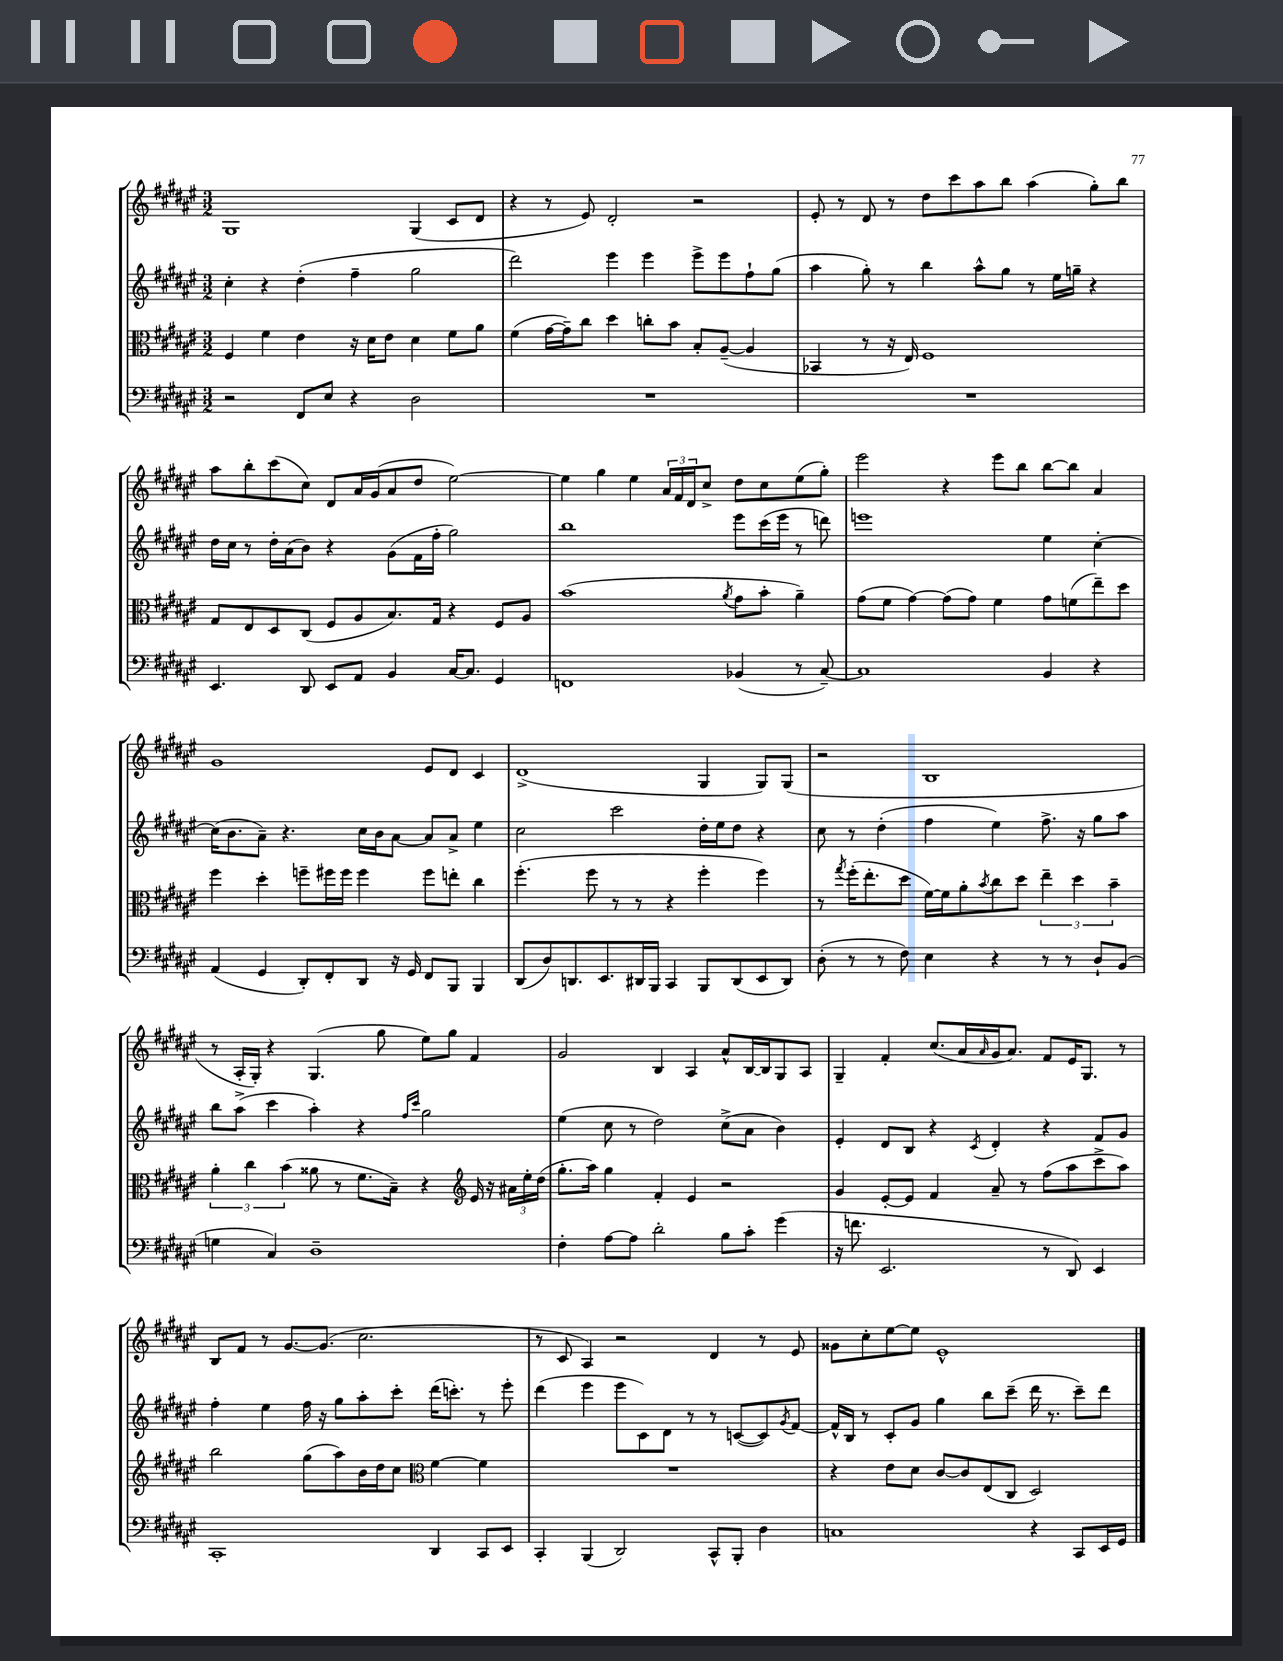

**kern	**kern	**kern	**kern
*staff4	*staff3	*staff2	*staff1
*clefF4	*clefC3	*clefG2	*clefG2
*k[f#c#g#d#a#e#]	*k[f#c#g#d#a#e#]	*k[f#c#g#d#a#e#]	*k[f#c#g#d#a#e#]
*M3/2	*M3/2	*M3/2	*M3/2
2r	4F#	4cc#'	1G#
.	4f#	4r	.
8FF#	4e#	(4dd#'	.
8E#	.	.	.
4r	16r	4ff#~	.
.	16d#	.	.
.	8e#	.	.
2D#	4d#	2gg#	(4G#
.	8f#	.	8c#
.	8a#	.	8d#
=	=	=	=
1.r	(4f#	2ddd#)	4r
.	[16g#	.	8r
.	16g#~])	.	.
.	8cc#	.	8e#)
.	4dd#	4eee#	2d#'
.	8cc'	4eee#	.
.	8b	.	.
.	8B'	8eee#^	2r
.	([8A#~	8eee#	.
.	4A#]	8ff#`	.
.	.	(8gg#	.
=	=	=	=
1.r	4BB-	4aa#	8e#'
.	.	.	8r
.	8r	8gg#')	8d#
.	16r	8r	8r
.	16E#)	.	.
.	1F#	4bb	8dd#
.	.	.	8ccc#
.	.	8aa#^^	8aa#
.	.	8gg#	8bb
.	.	8r	(4aa#
.	.	16ee#	.
.	.	16gg~	.
.	.	4r	8gg#')
.	.	.	8bb
=	=	=	=
4.EE#	8G#	16dd#	8aa#
.	.	16cc#	.
.	8E#	8r	8bb'
.	8D#	16dd#'	(8ccc#
.	.	(16a#	.
8DD#	(8C#	8b)	8cc#)
8EE#	8F#	4r	8d#
8AA#	8A#	.	16a#
.	.	.	(16g#
4BB	8.B)	(8g#	8a#
.	.	16f#	8dd#
.	16G#	16ff#'	.
[16C#	4r	2gg#)	[2ee#)
8.C#]	.	.	.
4GG#	8F#	.	.
.	8A#	.	.
=	=	=	=
1FF	(1b	1bb	4ee#]
.	.	.	4gg#
.	.	.	4ee#
.	.	.	24a#
.	.	.	24f#
.	.	.	24d#
.	.	.	8cc#^
.	8qa#	.	.
(4BB-	8g#	8eee#	8dd#
.	8b'	(16ccc#	8cc#
.	.	16eee#	.
8r	4a#~)	8r	(8ee#
[8C#~)	.	8ddd)	8gg#')
=	=	=	=
1C#]	(8g#	1eee	2eee#
.	8f#	.	.
.	[4g#)	.	.
.	(8g#]	.	4r
.	8g#)	.	.
.	4f#	.	8eee#
.	.	.	8bb
4BB	8g#	4ee#	[8bb
.	(8f	.	8bb]
4r	8ee#~)	[4cc#'	4a#
.	8dd#	.	.
=	=	=	=
(4AA#	4ff#	(16cc#]	1g#
.	.	8.b	.
4GG#	4dd#'	8a#~)	.
.	.	4.r	.
8DD#')	8ff~	.	.
8FF#'	16ff#	.	.
.	16ff#	.	.
8DD#	4ff#	16cc#	.
.	.	16b	.
16r	.	[8a#	.
16GG#	.	.	.
8FF#	8ff#	8a#]	8e#
8BBB	8ee'	8a#^	8d#
4BBB	4cc#	4ee#	4c#
=	=	=	=
(8DD#	(4.ff#'	2cc#	(1d#^
8D#)	.	.	.
8.DD	.	.	.
.	8ff#	.	.
8.EE#	.	.	.
.	8r	2ccc#	.
16DD#	8r	.	.
16BBB	.	.	.
4CC#	4r	.	.
8BBB	4ff#'	16dd#'	4G#
.	.	16ee#	.
(8DD#	.	8dd#	.
8EE#	4ff#)	4r	8G#)
8DD#)	.	.	(8G#
=	=	=	=
(8D#'	8r	8cc#	2r
.	8qgg#	.	.
8r	(16ff#'	8r	.
.	8.ee#'	.	.
8r	.	(4dd#'	.
8F#)	8dd#	.	.
4E#	[16f#)	4ff#	1B
.	16f#]	.	.
.	8a#'	.	.
.	8qb	.	.
4r	8cc#	4ee#)	.
.	8dd#	.	.
8r	6ee#~	8.ff#^	.
8r	.	.	.
.	6dd#	.	.
.	.	16r	.
8D#`	.	8gg#	.
.	6b~	.	.
(8BB	.	8aa#	.
=	=	=	=
4G	6a#'	8bb	8r
.	.	(8aa#^	16A#'
.	6cc#	.	.
.	.	.	16G#')
4C#)	.	4ccc#	4r
.	(6b	.	.
1D#~	8a##	4aa#')	(4.G#
.	8r	.	.
.	8.f#	4r	.
.	.	.	8gg#
.	16B~)	.	.
.	.	16qqff#	.
.	.	16qqccc#	.
.	4r	2gg#	8ee#)
.	.	.	8gg#
*	*clefG2	*	*
.	16e#	.	4f#
.	16r	.	.
.	24a#	.	.
.	24ee#'	.	.
.	(24dd#	.	.
=	=	=	=
4F#'	8.gg#'	(4ee#	2g#
.	16aa#)	.	.
[8A#	4gg#	8cc#	.
8A#]	.	8r	.
2d#'	4f#'	2dd#)	4B
.	4e#	.	4A#
8B	2r	(8cc#^	8a#^^
8c#'	.	8a#	[16B
.	.	.	16B]
(4g#	.	4b)	8G#
.	.	.	8A#
=	=	=	=
16r	4g#	4e#'	4G#~
8.f	.	.	.
2.EE#	[8e#'	8d#	4f#'
.	8e#]	8B	.
.	4f#	4r	(8.cc#
.	.	.	16a#
.	.	8qc#	16qqa#
.	8a#~	4d#'	16g#
.	.	.	8.a#)
.	8r	.	.
8r	(8ff#	4r	8f#
8DD#)	8aa#	.	16e#
.	.	.	8.G#
4EE#	8ccc#^	8f#	.
.	8aa#)	8g#	8r
=	=	=	=
1CC#'	2bb	4ff#'	8B
.	.	.	8f#
.	.	4ee#	8r
.	.	.	[8.g#
.	(8gg#	16ff#	.
.	.	16r	(8.g#]
.	8aa#)	8gg#	.
.	16b	8aa#'	2.cc#
.	16dd#	.	.
.	8cc#	8ccc#'	.
*	*clefC3	*	*
4DD#	[4f#	(16ddd#	.
.	.	8.ccc')	.
8CC#	4f#]	8r	.
8EE#	.	8eee#'	.
=	=	=	=
4CC#'	1.r	(4ddd#	8r
.	.	.	8c#
(4BBB	.	4eee#	4A#)
2DD#)	.	8eee#	2r
.	.	8c#)	.
.	.	8d#	.
.	.	8r	.
8CC#^^	.	8r	4d#
8BBB'	.	([8c	.
4D#	.	8c])	8r
.	.	8qg#	.
.	.	[8f#	8e#
=	=	=	=
1C	4r	16f#^^]	8g##
.	.	16B	.
.	.	8r	8cc#'
.	8e#	8c#'	[8ee#
.	8d#	8g#	8ee#]
.	[8c#	4gg#	1e#^^
.	8c#]	.	.
.	(8E#	8bb	.
.	8C#	(8ccc#~	.
4r	2D#)	16ddd#	.
.	.	8.r	.
8CC#	.	8ccc#~)	.
16EE#	.	8ddd#	.
16GG#	.	.	.
==	==	==	==
*-	*-	*-	*-
